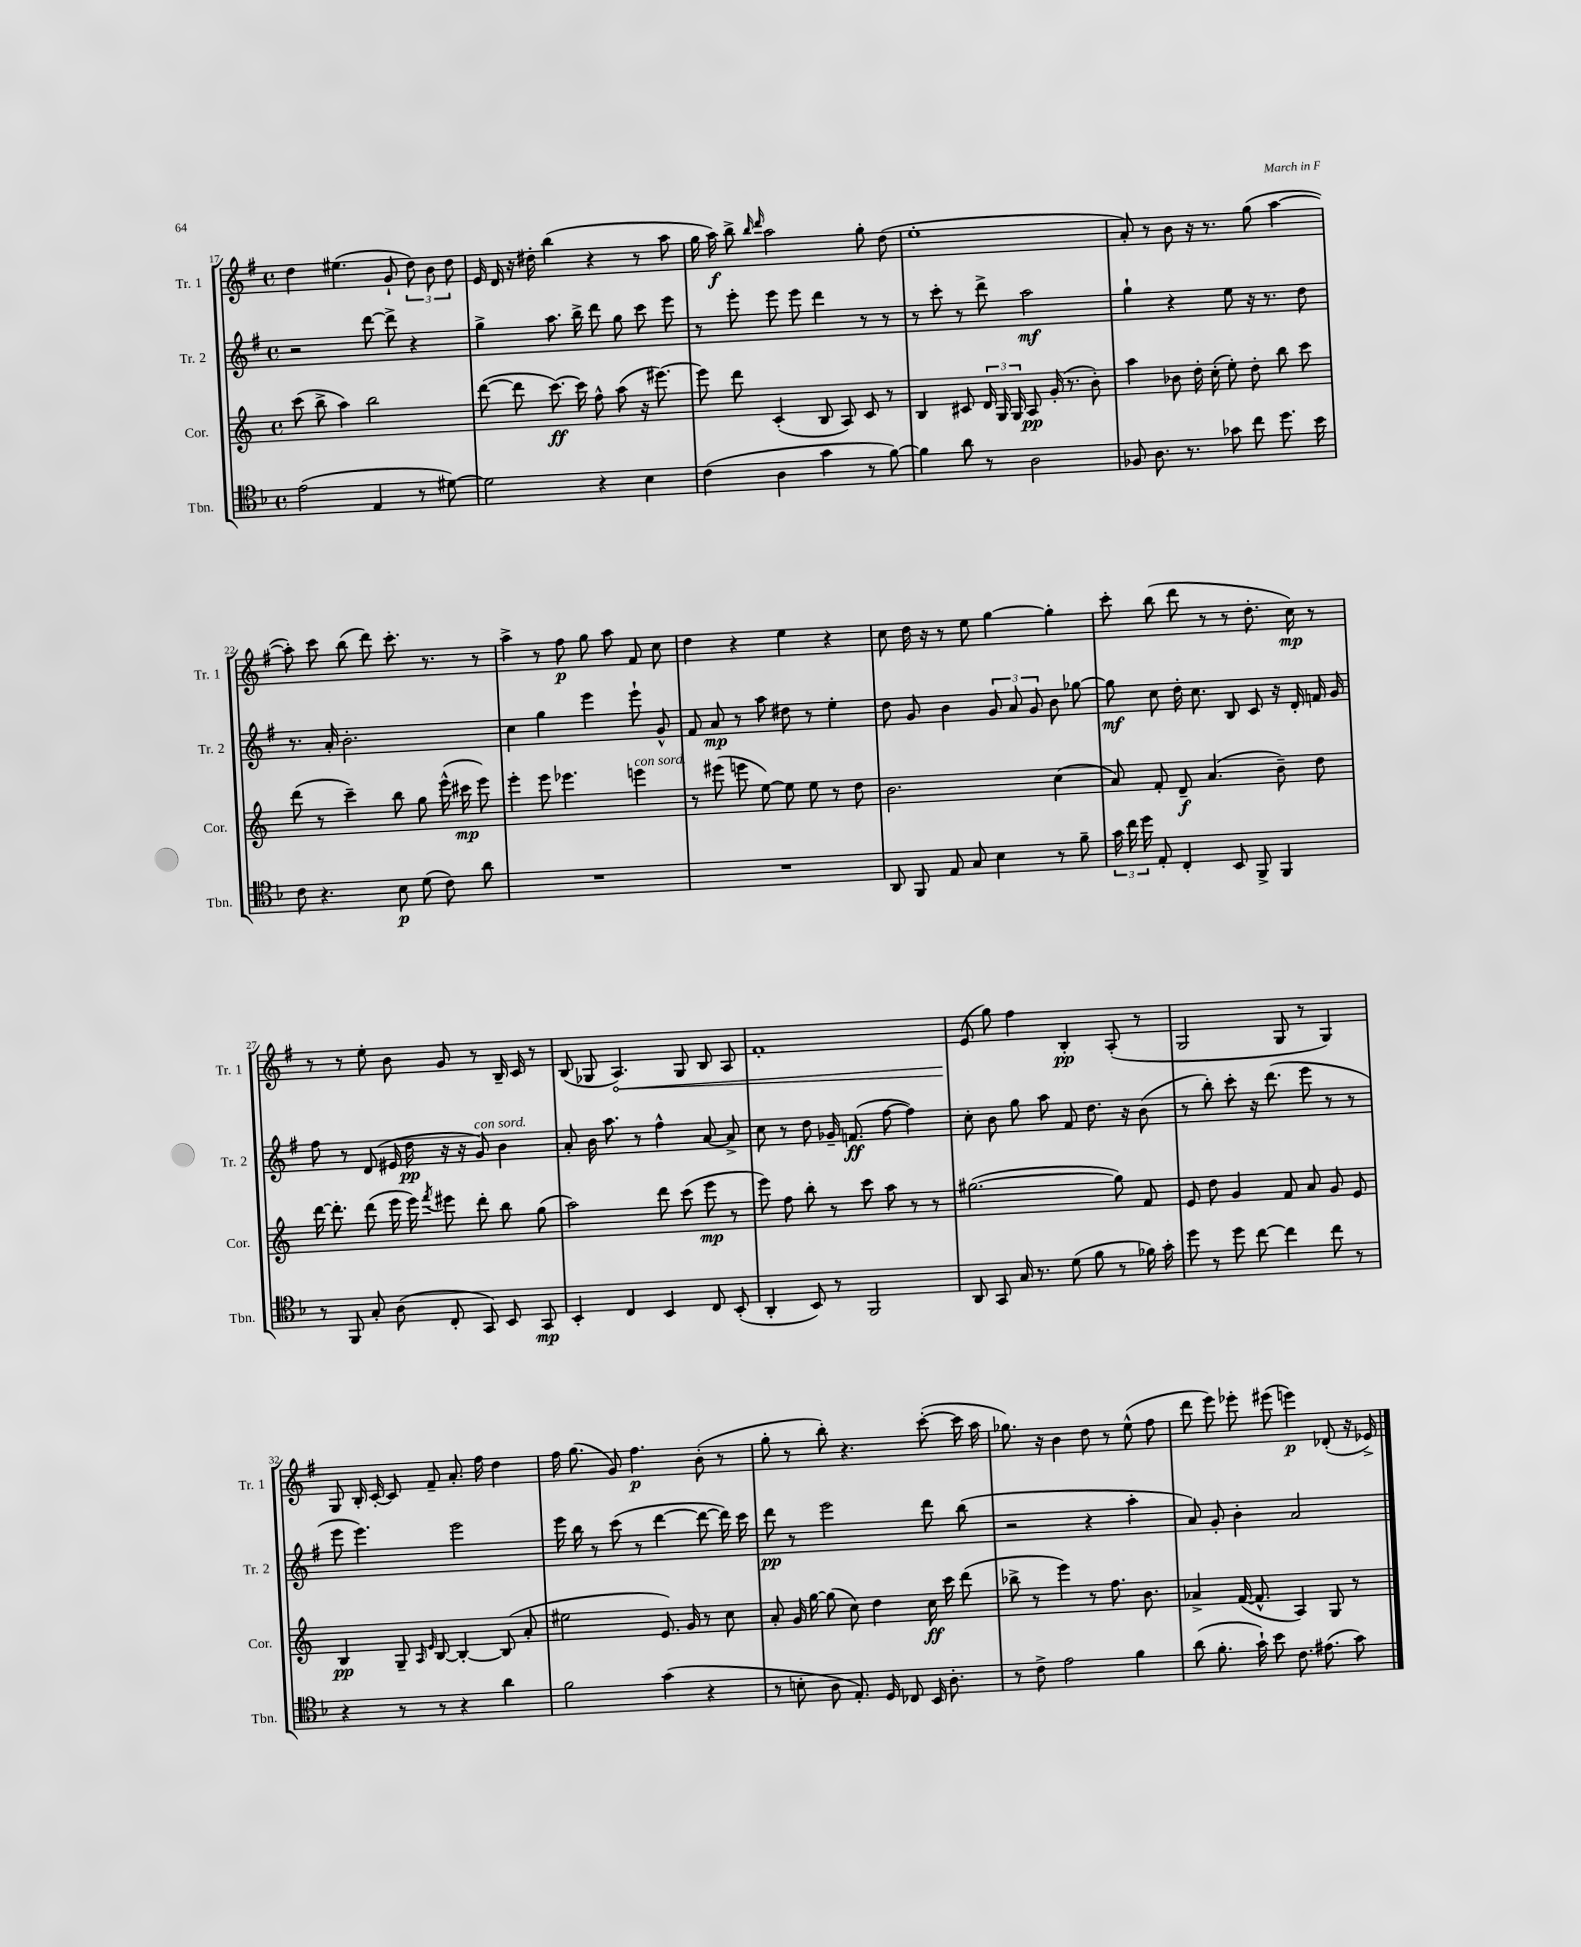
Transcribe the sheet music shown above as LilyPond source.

<<
\new StaffGroup <<
\new Staff = "s0" \with { instrumentName = "Tr. 1" shortInstrumentName = "Tr. 1" } {
    \clef treble \key g \major \defaultTimeSignature \time 4/4
    \autoBeamOff d''4 eis''4.( g'8-! \tuplet 3/2 { d''8) b'8 d''8 } |
    e'16 d'16 r16 dis''16-. b''4( r4 r8 a''8 |
    g''16 a''16\f) b''8-> \grace { b''16 d'''16 } a''2 g''8-. d''8( |
    e''1-. |
    a'8-.) r8 b'8 r16 r8. g''8( a''4~ |
    a''8-.) c'''8 b''8( d'''8) c'''8.-. r8. r8 |
    a''4-> r8 fis''8\p g''8 a''8 fis'8 c''8 |
    d''4 r4 e''4 r4 |
    c''8 d''16 r16 r8 e''8 g''4~ g''4-. |
    c'''8-. b''8( d'''8 r8 r8 d''8.-. c''16\mp) r8 |
    r8 r8 e''8-. b'8 g'8 r8 b16-- c'16 r8 |
    b8( ges8 \once \override Hairpin.circled-tip = ##t a4.\<) ges8 b8 a8 |
    fis'1-. |
    e'8\!( g''8) fis''4 b4-.\pp a8-.( r8 |
    g2 g8 r8 g4) |
    g8 b16-. c'16~-. c'8 fis'8-- a'8.-. fis''16 d''4 |
    fis''16 g''8.( g'8) fis''4.\p b'8-.( r8 |
    g''8-. r8 b''8-.) r4. c'''8~-.( c'''16 a''16 |
    ges''8.) r16 b'4 d''8 r8 e''8-^( fis''8 |
    d'''8 e'''8) ees'''8-. eis'''8( e'''4\p) des'8-.( r16 ees'16->) \bar "|." |
}
\new Staff = "s1" \with { instrumentName = "Tr. 2" shortInstrumentName = "Tr. 2" } {
    \clef treble \key g \major \defaultTimeSignature \time 4/4
    \autoBeamOff r2 d'''8~ d'''8-> r4 |
    g''4-> a''8. b''16-> d'''8 g''8 c'''8 e'''8 |
    r8 e'''8-. e'''8 e'''8 d'''4 r8 r8 |
    r8 c'''8-. r8 d'''8-> a''2\mf |
    g''4-! r4 e''8 r16 r8. d''8 |
    r8. a'16-. b'2.-. |
    c''4 g''4 e'''4 e'''8-! g'8-^ |
    fis'8 a'8\mp r8 a''8 dis''8 r8 e''4-. |
    d''8 g'8 b'4 \tuplet 3/2 { g'8 a'8 g'8 } b'8 ges''8~ |
    ges''8\mf c''8 d''16-. c''8. b8 c'8 r16 d'16-. f'16 g'16 |
    fis''8 r8 d'8( eis'16 d''16\pp r16 r16 g'8^\markup { \italic "con sord." }) b'4 |
    a'8-. b'16 a''8. r8 fis''4-^ a'8~ a'8-> |
    c''8 r8 d''8 ges'16-- f'8.\ff( fis''8~ fis''4) |
    c''8-. b'8 g''8 a''8 fis'8 d''8. r16 b'8( |
    r8 b''8-.) c'''8-. r16 d'''8.( e'''8 r8 r8 |
    e'''8 e'''4.) e'''2 |
    e'''16 b''16 r8 c'''8( r8 d'''4~ d'''8~ d'''16) c'''16 |
    d'''8\pp r8 e'''2 d'''8 b''8( |
    r2 r4 a''4-. |
    a'8) g'8-. b'4-. a'2 \bar "|." |
}
\new Staff = "s2" \with { instrumentName = "Cor." shortInstrumentName = "Cor." } {
    \clef treble \key c \major \defaultTimeSignature \time 4/4
    \autoBeamOff c'''8( b''8-> a''4) b''2 |
    d'''8~( d'''8 c'''8.~\ff) c'''16 f''8-^ a''8( r16 eis'''8.~) |
    eis'''8 d'''8 c'4-.( b8 a8) c'8 r8 |
    b4 cis'8 \tuplet 3/2 { d'16 g16 g16 } a8\pp g'16-.( r8. b'8-.) |
    a''4 bes'8 d''16-. c''16-.( e''8-.) d''8-. b''8 c'''8 |
    d'''8( r8 c'''4--) b''8 g''8 e'''16-^( cis'''16\mp e'''8) |
    e'''4-. e'''8 ees'''4. e'''4^\markup { \italic "con sord." } |
    r8 eis'''8( e'''8 e''8~) e''8 e''8 r8 d''8 |
    b'2. c''4( |
    a'8) f'8-. d'8--\f a'4.( b'8--) d''8 |
    d'''16~ d'''8.-. d'''8( e'''16 e'''16) \acciaccatura { f'''8 } eis'''8 d'''8-. b''8 g''8( |
    a''2) d'''8 c'''8( e'''8\mp r8 |
    e'''8) f''8 b''8-. r8 c'''8 a''8 r8 r8 |
    gis''2.~( gis''8) f'8 |
    e'8 d''8 g'4 f'8 a'8 g'8 e'8 |
    b4\pp g8-- \grace { a16 e'16 } b8~ b4~-. b8( a'8-. |
    eis''2 e'8.) g'16 r8 c''8 |
    a'8-. g'16 g''16~ g''8( c''8) d''4 c''16\ff c'''16 d'''8( |
    bes''8-> r8 e'''4) r8 f''8. b'8. |
    aes'4-> f'16~( f'8.-^ a4) g8 r8 \bar "|." |
}
\new Staff = "s3" \with { instrumentName = "Tbn." shortInstrumentName = "Tbn." } {
    \clef tenor \key f \major \defaultTimeSignature \time 4/4
    \autoBeamOff e'2( e4 r8 dis'8~) |
    dis'2 r4 bes4 |
    c'4( a4 g'4 r8 f'8~) |
    f'4 a'8 r8 a2 |
    fes8 a8. r8. ges'8 c''8 d''8. bes'16 |
    c'8 r4. bes8\p d'8( c'8) a'8 |
    R1 |
    R1 |
    a,8 f,8 e8 g8 bes4 r8 f'8-- |
    \tuplet 3/2 { g'16 c''16 d''16 } e8-. c4-. bes,8 f,8-> f,4 |
    r8 f,8 g8-. a8( c8-. g,8) bes,8 g,8\mp |
    bes,4-. c4 bes,4 c8 bes,8-.( |
    a,4-. bes,8) r8 f,2 |
    a,8 g,8 g16 r8. d'8( f'8 r8 fes'16) g'16-. |
    d''8 r8 d''8 c''8~ c''4 c''8 r8 |
    r4 r8 r8 r4 a'4 |
    f'2 g'4( r4 |
    r8 b8-. a8 e8.-.) d16 ces8 bes,16 a8.-. |
    r8 c'8-> e'2 f'4 |
    a'8( f'8.-. g'16-!) bes'8 c'8. eis'8.( g'8) \bar "|." |
}
>>
>>
\layout { \context { \Score currentBarNumber = #17 } }
